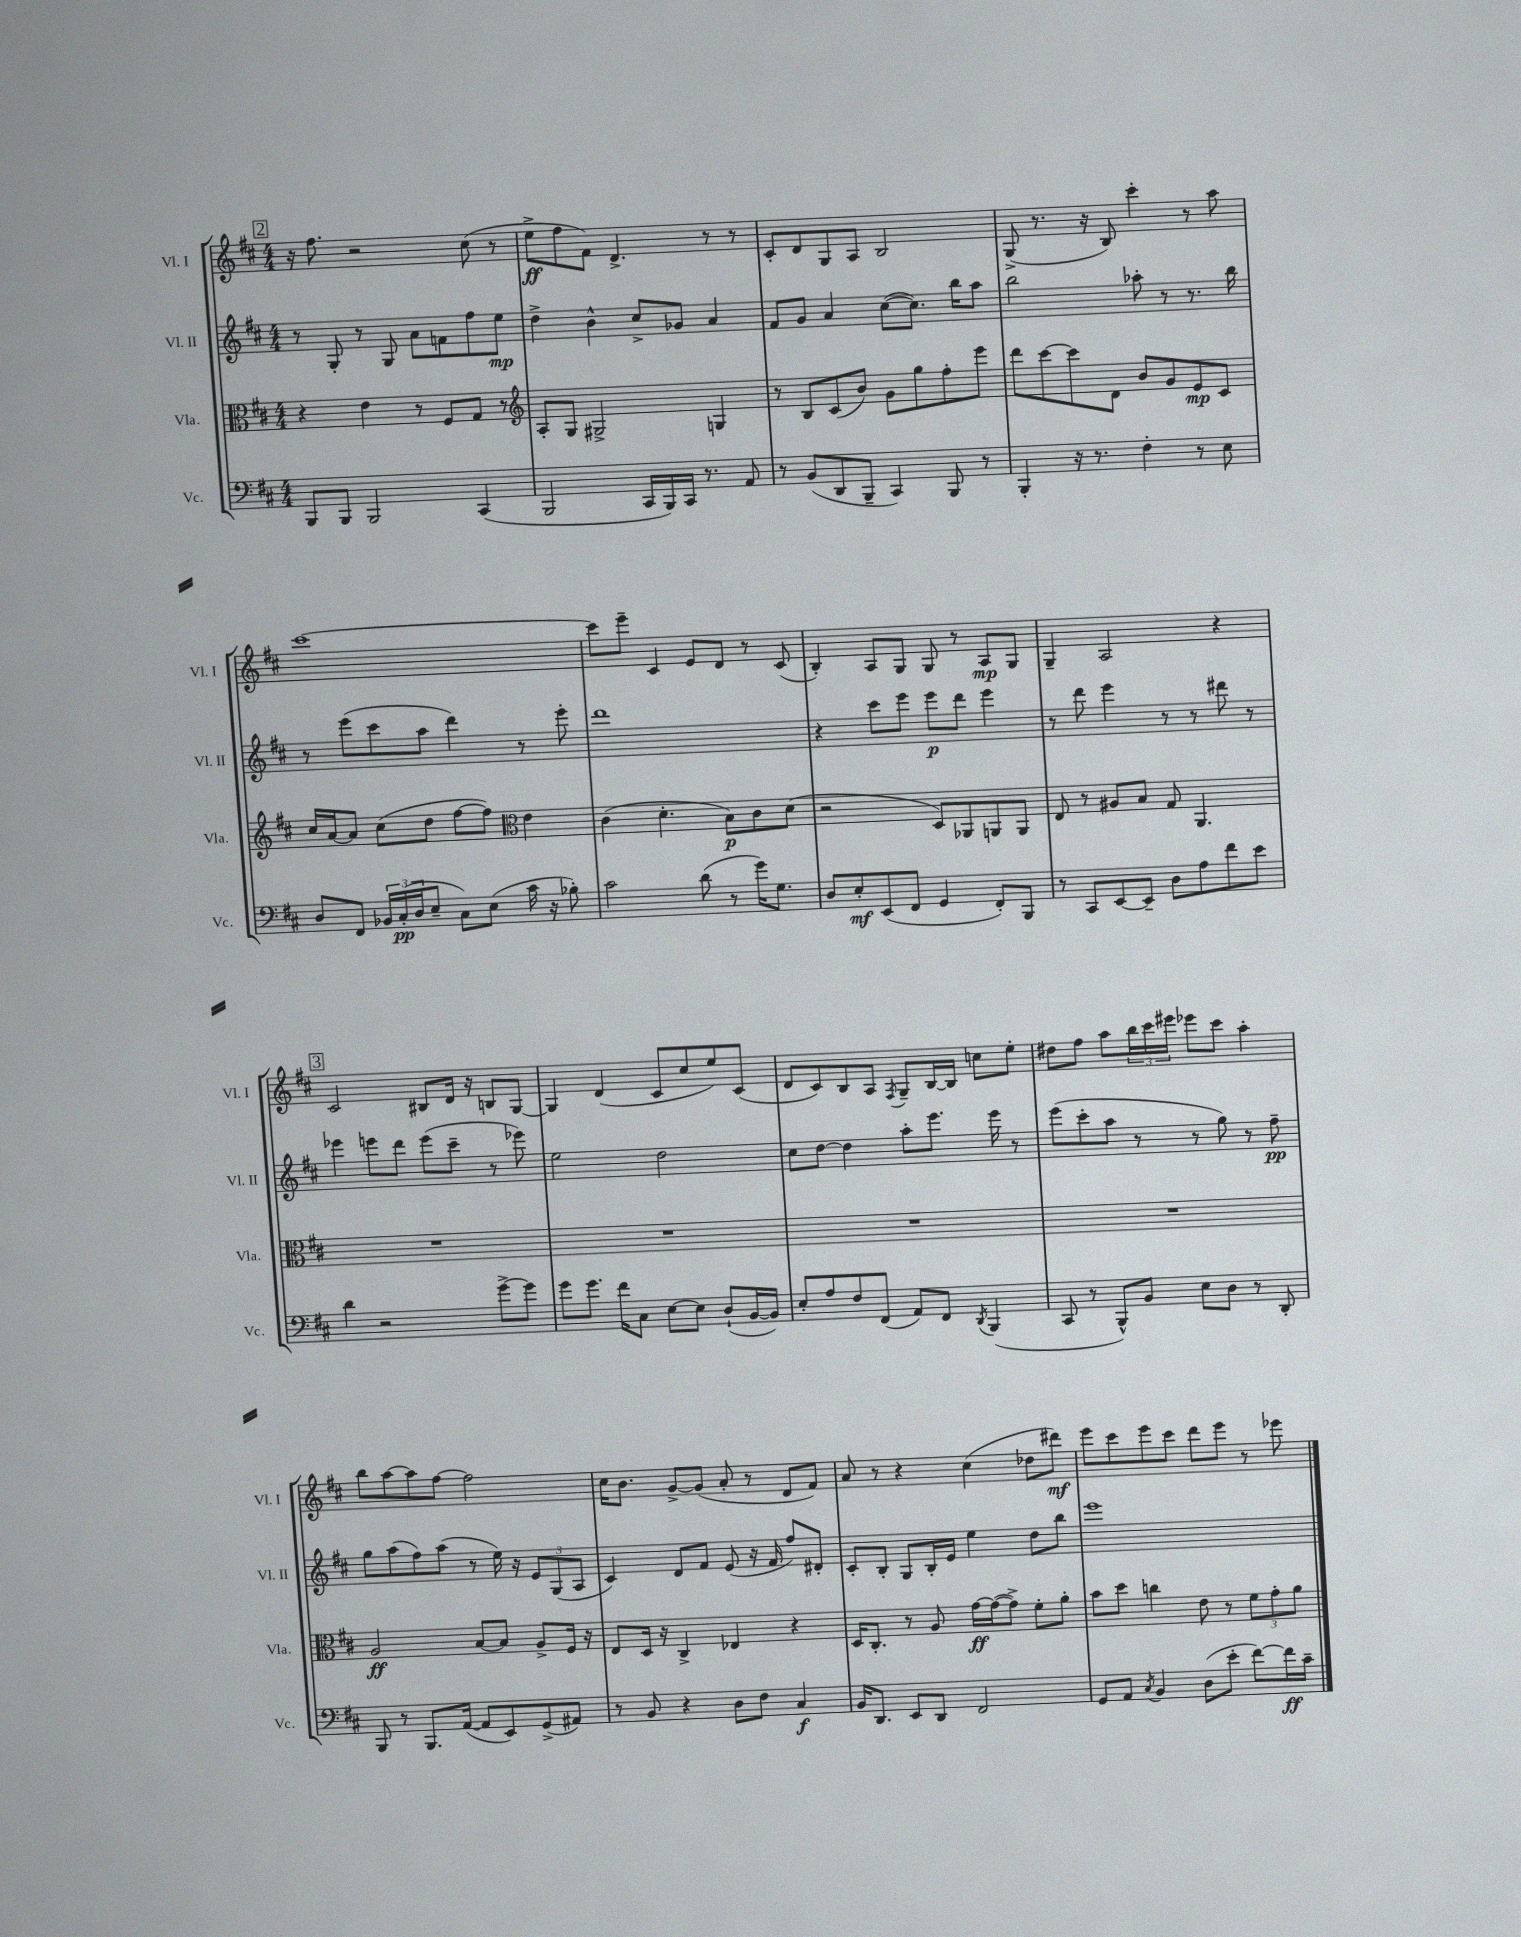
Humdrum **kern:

**kern	**dynam	**kern	**dynam	**kern	**dynam	**kern	**dynam
*part4	*part4	*part3	*part3	*part2	*part2	*part1	*part1
*staff4	*staff4	*staff3	*staff3	*staff2	*staff2	*staff1	*staff1
*I"Vc.	*	*I"Vla.	*	*I"Vl. II	*	*I"Vl. I	*
*I'Vc.	*	*I'Vla.	*	*I'Vl. II	*	*I'Vl. I	*
*clefF4	*	*clefC3	*	*clefG2	*	*clefG2	*
*k[f#c#]	*	*k[f#c#]	*	*k[f#c#]	*	*k[f#c#]	*
*M4/4	*	*M4/4	*	*M4/4	*	*M4/4	*
!!LO:REH:place=s1:t=2
=13	=13	=13	=13	=13	=13	=13	=13
8BBB/L	.	4r	.	8r	.	16r	.
.	.	.	.	.	.	8.ff#\	.
8BBB/J	.	.	.	8G'/	.	.	.
2BBB/	.	4e\	.	8r	.	2r	.
.	.	.	.	8G/	.	.	.
.	.	8r	.	8a\L	.	.	.
.	.	8F#/L	.	8fn\	.	.	.
(4CC#/	.	8G/J	.	8ff#\	.	(8cc#\	.
.	.	8r	.	8ee\J	mp	8r	.
=14	=14	=14	=14	=14	=14	=14	=14
*	*	*clefG2	*	*	*	*	*
2BBB/	.	8A'/L	.	4dd^\	.	8ee^\L	ff
.	.	8G/J	.	.	.	8ff#\	.
.	.	2G#X^/	.	4b^^\	.	8f#\J)	.
.	.	.	.	.	.	4.d^/	.
16CC#/LL	.	.	.	8cc#^/L	.	.	.
16BBB/)	.	.	.	.	.	.	.
16CC#/JJ	.	.	.	8g-X/J	.	.	.
8.r	.	.	.	.	.	.	.
.	.	4Gn/	.	4a/	.	8r	.
8AA/	.	.	.	.	.	8r	.
=15	=15	=15	=15	=15	=15	=15	=15
8r	.	8r	.	8f#/L	.	8c#'/L	.
(8BB/L	.	8B/L	.	8g/J	.	8d/	.
8DD/	.	(8c#/	.	4a/	.	8G/	.
8BBB~/J	.	8b/J)	.	.	.	8A/J	.
4CC#/)	.	8g\L	.	([8cc#\L	.	2B/	.
.	.	8gg\	.	8.cc#\J])	.	.	.
8BBB/	.	8ff#'\	.	.	.	.	.
.	.	.	.	16bb\KL	.	.	.
8r	.	8eee\J	.	8aa\J	.	.	.
=16	=16	=16	=16	=16	=16	=16	=16
4BBB'/	.	8ddd\L	.	2bb\	.	(8G^/	.
.	.	[8ccc#\	.	.	.	8.r	.
16r	.	8ccc#\]	.	.	.	.	.
8.r	.	.	.	.	.	16r	.
.	.	8d\J	.	.	.	8B/)	.
4F#'\	.	8b/L	.	8aa-X'\	.	4ccc#'\	.
.	.	8g/	.	8r	.	.	.
8r	.	8e/	mp	8.r	.	8r	.
8E\	.	8c#/J	.	.	.	8aa\	.
.	.	.	.	16bb\	.	.	.
!!LO:LB:g=z
=17	=17	=17	=17	=17	=17	=17	=17
8D/L	.	16cc#/LL	.	8r	.	[1ccc#	.
.	.	[16a/J	.	.	.	.	.
8FF#/J	.	8a/J]	.	(8eee\L	.	.	.
24BB-X/LL	.	(8cc#\L	.	8ccc#\	.	.	.
(24C#'/	pp	.	.	.	.	.	.
24D/J	.	.	.	.	.	.	.
8E~/J	.	8dd\J	.	8aa\J	.	.	.
8C#\L)	.	[8ff#\L	.	4ddd\)	.	.	.
(8E\J	.	8ff#\J])	.	.	.	.	.
*	*	*clefC3	*	*	*	*	*
16c#\	.	4e\	.	8r	.	.	.
16r	.	.	.	.	.	.	.
8B-X'\)	.	.	.	8eee'\	.	.	.
=18	=18	=18	=18	=18	=18	=18	=18
2c#\	.	(4c#\	.	1ddd	.	8ccc#\L]	.
.	.	.	.	.	.	8eee~\J	.
.	.	4.d'\	.	.	.	4c#/	.
(8d\	.	.	.	.	.	8e/L	.
8r	.	8B\L)	p	.	.	8d/J	.
16g\KL)	.	8c#\	.	.	.	8r	.
8.G\J	.	.	.	.	.	.	.
.	.	(8d\J	.	.	.	(8c#/	.
=19	=19	=19	=19	=19	=19	=19	=19
8D/L	.	2r	.	4r	.	4B'/)	.
8E'/	mf	.	.	.	.	.	.
(8EE/	.	.	.	8ccc#\L	.	8A/L	.
8FF#/J	.	.	.	8eee\J	.	8G/J	.
4GG/	.	8D/L)	.	8eee\L	p	8G/	.
.	.	8AA-X/	.	8ddd\J	.	8r	.
8FF#'/L)	.	8AAn/	.	4eee\	.	8A/L	mp
8BBB/J	.	8AA/J	.	.	.	8G/J	.
=20	=20	=20	=20	=20	=20	=20	=20
8r	.	8E/	.	8r	.	4G~/	.
8CC#/L	.	8r	.	8ddd\	.	.	.
[8EE/	.	8A#X/L	.	4eee\	.	2A/	.
8EE~/J]	.	8B/J	.	.	.	.	.
8D\L	.	8G/	.	8r	.	.	.
8A\	.	4.AA/	.	8r	.	.	.
8f#\	.	.	.	8ddd#X\	.	4r	.
8e\J	.	.	.	8r	.	.	.
!!LO:LB:g=z
!!LO:REH:place=s1:t=3
=21	=21	=21	=21	=21	=21	=21	=21
4d\	.	1r	.	4eee-X\	.	2c#/	.
2r	.	.	.	8eeen\L	.	.	.
.	.	.	.	8ddd\J	.	.	.
.	.	.	.	(8eee\L	.	8B#X/L	.
.	.	.	.	8ccc#~\J	.	16d/Jk	.
.	.	.	.	.	.	16r	.
[8g^\L	.	.	.	8r	.	8Bn/L	.
8g\J]	.	.	.	8eee-X\)	.	[8G/J	.
=22	=22	=22	=22	=22	=22	=22	=22
8g\L	.	1r	.	2ee\	.	4G/]	.
8.g\J	.	.	.	.	.	.	.
.	.	.	.	.	.	(4d/	.
16f#\KL	.	.	.	.	.	.	.
8C#\J	.	.	.	.	.	.	.
[8E\L	.	.	.	2dd\	.	8c#/L	.
8E\J]	.	.	.	.	.	8cc#/	.
(8D`/L	.	.	.	.	.	8ee/)	.
[16BB/L	.	.	.	.	.	(8c#/J	.
16BB/JJ])	.	.	.	.	.	.	.
=23	=23	=23	=23	=23	=23	=23	=23
8E'/L	.	1r	.	8cc#\L	.	8d/L	.
8A/	.	.	.	[8dd\J	.	8c#/)	.
8F#/	.	.	.	4dd\]	.	8B/	.
(8FF#/J	.	.	.	.	.	8A/J	.
.	.	.	.	.	.	8qF#/	.
8AA/L)	.	.	.	8aa'\L	.	8G~/L	.
8FF#/J	.	.	.	8.eee\J	.	[16B/L	.
.	.	.	.	.	.	16B/JJ]	.
8qDD/	.	.	.	.	.	.	.
(4BBB/	.	.	.	.	.	8ccn\L	.
.	.	.	.	16eee\	.	.	.
.	.	.	.	8r	.	8ee'\J	.
=24	=24	=24	=24	=24	=24	=24	=24
8CC#/	.	1r	.	(8eee\L	.	8dd#X\L	.
8r	.	.	.	8ccc#'\	.	8ff#\J	.
8BBB^^/L)	.	.	.	8aa\J	.	8aa\L	.
8BB/J	.	.	.	8r	.	24bb\L	.
.	.	.	.	.	.	24ccc#\	.
.	.	.	.	.	.	24eee#X\JJ	.
8E\L	.	.	.	8r	.	8eee-X\L	.
8D\J	.	.	.	8gg\)	.	8ccc#\J	.
8r	.	.	.	8r	.	4aa'\	.
8DD'/	.	.	.	8ff#~\	pp	.	.
!!LO:LB:g=z
=25	=25	=25	=25	=25	=25	=25	=25
8BBB/	.	2A/	ff	8gg\L	.	8bb\L	.
8r	.	.	.	(8aa\	.	[8aa\	.
8.BBB/L	.	.	.	8ff#\)	.	8aa\]	.
.	.	.	.	(8aa\J	.	[8ff#\J	.
([16AA/Jk	.	.	.	.	.	.	.
8AA/L]	.	[8B/L	.	8r	.	2ff#\]	.
8EE/)	.	8B/J]	.	16ee\)	.	.	.
.	.	.	.	16r	.	.	.
(8GG^/	.	8A^/L	.	12e/L	.	.	.
.	.	.	.	(12G/	.	.	.
8AA#X/J)	.	16F#/Jk	.	.	.	.	.
.	.	.	.	12A/J	.	.	.
.	.	16r	.	.	.	.	.
=26	=26	=26	=26	=26	=26	=26	=26
8r	.	8E/L	.	4c#/)	.	16cc#\KL	.
.	.	.	.	.	.	8.b\J	.
8BB/	.	16D/Jk	.	.	.	.	.
.	.	16r	.	.	.	.	.
4r	.	4C#^/	.	8d/L	.	[8g^/L	.
.	.	.	.	8f#/J	.	(8g/J]	.
8D\L	.	4E-X/	.	(8e/	.	8a'/	.
8F#\J	.	.	.	16r	.	8r	.
.	.	.	.	16f#/	.	.	.
4C#/	f	4r	.	8ff#/L)	.	8d/L	.
.	.	.	.	8d#X'/J	.	8f#/J)	.
=27	=27	=27	=27	=27	=27	=27	=27
16BB/KL	.	16D/KL	.	8c#'/L	.	8a/	.
8.DD/J	.	8.C#'/J	.	.	.	.	.
.	.	.	.	8B'/J	.	8r	.
8EE/L	.	8r	.	8G/L	.	4r	.
8DD/J	.	8A/	.	16B'/L	.	.	.
.	.	.	.	16e/JJ	.	.	.
2FF#/	.	[16g\LL	ff	4ee\	.	(4cc#\	.
.	.	(16g\J_	.	.	.	.	.
.	.	8g^\J])	.	.	.	.	.
.	.	8f#'\L	.	8dd\L	.	8dd-X\L	.
.	.	8a'\J	.	8bb\J	.	8ddd#X\J)	mf
=28	=28	=28	=28	=28	=28	=28	=28
8GG/L	.	8b\L	.	1eee	.	8eee\L	.
8AA/J	.	8dd\J	.	.	.	8ccc#\	.
8qC#/	.	.	.	.	.	.	.
4BB/	.	4ccn\	.	.	.	8eee\	.
.	.	.	.	.	.	8ccc#\J	.
(8D\L	.	8e\	.	.	.	8ddd\L	.
8e'\J	.	8r	.	.	.	8eee\J	.
[8f#\L)	.	12f#\L	.	.	.	8r	.
.	.	12g'\	.	.	.	.	.
16f#\L]	ff	.	.	.	.	8eee-X\	.
.	.	12a\J	.	.	.	.	.
16c#~\JJ	.	.	.	.	.	.	.
==	==	==	==	==	==	==	==
*-	*-	*-	*-	*-	*-	*-	*-
